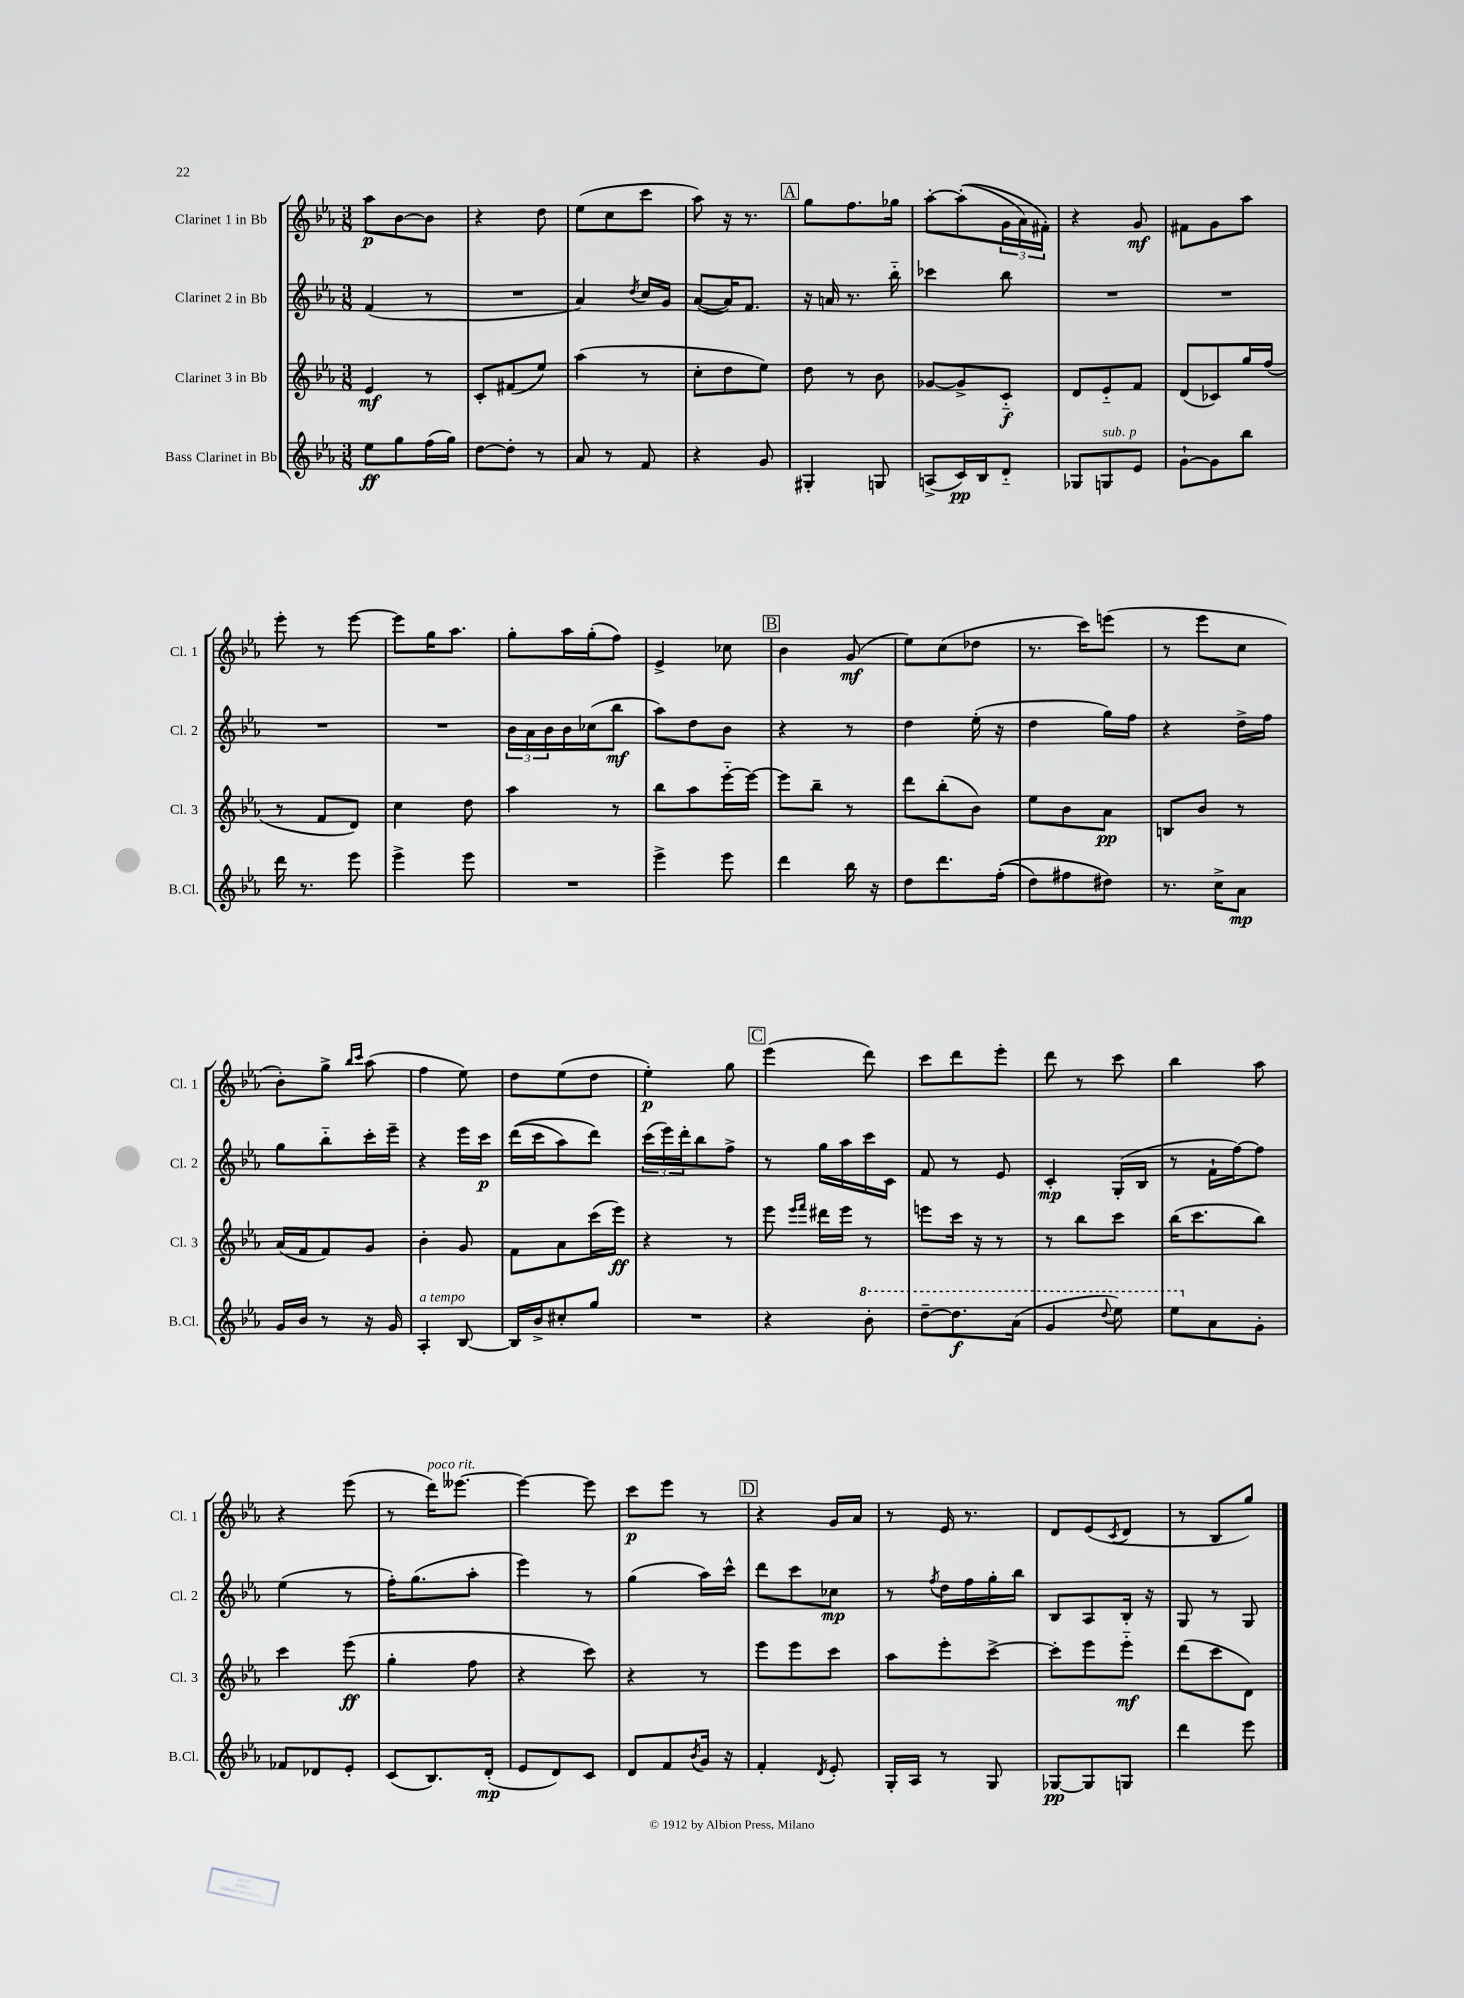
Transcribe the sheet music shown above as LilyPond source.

<<
\new StaffGroup <<
\new Staff = "s0" \with { instrumentName = "Clarinet 1 in Bb" shortInstrumentName = "Cl. 1" } {
    \clef treble \key ees \major \numericTimeSignature \time 3/8
    aes''8\p bes'8~ bes'8 |
    r4 d''8 |
    ees''8( c''8 c'''8 |
    aes''8) r16 r8. |
    \mark \markup { \box "A" } g''8 f''8. ges''16 |
    aes''8~-. aes''8-.(\( \tuplet 3/2 { g'16 aes'16) fis'16-.\) } |
    r4 g'8\mf |
    fis'8 g'8 aes''8 |
    ees'''8-. r8 ees'''8~ |
    ees'''8 g''16 aes''8. |
    g''8-. aes''16 g''16-.( f''8) |
    ees'4-> ces''8 |
    \mark \markup { \box "B" } bes'4 g'8\mf( |
    ees''8) c''8( des''8 |
    r8. c'''16) e'''8( |
    r8 ees'''8 c''8 |
    bes'8-.) g''8-> \grace { bes''16 c'''16 } aes''8( |
    f''4 ees''8) |
    d''8 ees''8( d''8 |
    ees''4-.\p) g''8 |
    \mark \markup { \box "C" } ees'''4( d'''8) |
    c'''8 d'''8 ees'''8-. |
    d'''8 r8 c'''8 |
    bes''4 aes''8 |
    r4 ees'''8( |
    r8 d'''16^\markup { \italic "poco rit." }) eeses'''8.~ |
    eeses'''4~ eeses'''8 |
    c'''8\p ees'''8 r8 |
    \mark \markup { \box "D" } r4 g'16 aes'16 |
    r8 ees'16 r8. |
    d'8 ees'8( \acciaccatura { c'8 } d'8 |
    r8 bes8 g''8) \bar "|." |
}
\new Staff = "s1" \with { instrumentName = "Clarinet 2 in Bb" shortInstrumentName = "Cl. 2" } {
    \clef treble \key ees \major \numericTimeSignature \time 3/8
    f'4( r8 |
    R4. |
    aes'4) \acciaccatura { d''8 } c''16 g'16 |
    aes'8~( aes'16) f'8. |
    \mark \markup { \box "A" } r16 a'16 r8. bes''16-_ |
    ces'''4 bes''8 |
    R4. |
    R4. |
    R4. |
    R4. |
    \tuplet 3/2 { bes'16 aes'16 bes'16 } bes'16 ces''16( bes''8\mf |
    aes''8) d''8 bes'8 |
    \mark \markup { \box "B" } r4 r8 |
    d''4 ees''16-.( r16 |
    d''4 g''16) f''16 |
    r4 d''16-> f''16 |
    g''8 bes''8-_ c'''16-. ees'''16-- |
    r4 ees'''16 c'''16\p |
    d'''16(\( c'''16 aes''8) d'''8\) |
    \tuplet 3/2 { c'''16( ees'''16) d'''16-. } bes''8 f''8-> |
    \mark \markup { \box "C" } r8 g''16 aes''16 c'''16 c'16 |
    f'8 r8 ees'8 |
    c'4-.\mp g16-.( bes16 |
    r8 f'16-! f''16~) f''8 |
    ees''4( r8 |
    f''16-.) g''8.( aes''8-. |
    ees'''4) r8 |
    g''4( aes''16) c'''16-^ |
    \mark \markup { \box "D" } d'''8 c'''8 ces''8\mp |
    r8 \acciaccatura { f''8 } d''16 f''16 g''16-. bes''16 |
    bes8 aes8 bes16-. r16 |
    g8 r8 g8 \bar "|." |
}
\new Staff = "s2" \with { instrumentName = "Clarinet 3 in Bb" shortInstrumentName = "Cl. 3" } {
    \clef treble \key ees \major \numericTimeSignature \time 3/8
    ees'4\mf r8 |
    c'8-. fis'8( ees''8) |
    aes''4( r8 |
    c''8-. d''8 ees''8) |
    \mark \markup { \box "A" } d''8 r8 bes'8 |
    ges'8~ ges'8-> c'8-_\f |
    d'8 ees'8-_ f'8 |
    d'8( ces'8) g''16 f''16( |
    r8 f'8 d'8) |
    c''4 d''8 |
    aes''4 r8 |
    bes''8 aes''8 ees'''16~-_ ees'''16~ |
    \mark \markup { \box "B" } ees'''8 bes''8-- r8 |
    d'''8 bes''8-.( bes'8) |
    ees''8 bes'8 aes'8\pp |
    b8 bes'8 r8 |
    aes'16( f'16 f'8) g'8 |
    bes'4-. g'8 |
    f'8 aes'8 c'''16( ees'''16\ff) |
    r4 r8 |
    \mark \markup { \box "C" } ees'''8 \grace { ees'''16 f'''16 } dis'''16 ees'''16 r8 |
    e'''8 c'''16 r16 r8 |
    r8 bes''8 c'''8 |
    bes''16( c'''8. bes''8) |
    c'''4 ees'''8\ff( |
    g''4-. f''8 |
    r4 c'''8) |
    r4 r8 |
    \mark \markup { \box "D" } ees'''8 ees'''8 c'''8 |
    aes''8 ees'''8-. c'''8~-> |
    c'''8-. ees'''8 ees'''8-_\mf |
    d'''8( c'''8 d'8) \bar "|." |
}
\new Staff = "s3" \with { instrumentName = "Bass Clarinet in Bb" shortInstrumentName = "B.Cl." } {
    \clef treble \key ees \major \numericTimeSignature \time 3/8
    ees''8\ff g''8 f''16( g''16) |
    d''8~ d''8-. r8 |
    aes'8 r8 f'8 |
    r4 g'8 |
    \mark \markup { \box "A" } gis4-. g8 |
    a8->( c'16\pp) bes16 d'8-_ |
    ges8 g8^\markup { \italic "sub. p" } ees'8 |
    g'8~-! g'8 bes''8 |
    d'''16 r8. ees'''8 |
    ees'''4-> ees'''8 |
    R4. |
    ees'''4-> ees'''8 |
    \mark \markup { \box "B" } d'''4 bes''16 r16 |
    d''8 d'''8. f''16-.(\( |
    d''8) fis''8 dis''8\) |
    r8. c''16-> aes'8\mp |
    g'16 bes'16 r8 r16 g'16 |
    aes4-.^\markup { \italic "a tempo" } bes8~ |
    bes16 bes'16-> cis''8-. g''8 |
    R4. |
    \mark \markup { \box "C" } r4 \ottava #1 bes''8-. |
    d'''8~-- d'''8.\f aes''16( |
    g''4 \appoggiatura { d'''8 } ees'''8) |
    ees'''8 \ottava #0 aes'8 g'8-. |
    fes'8 des'8 ees'8-. |
    c'8( bes8.) d'16-.\mp( |
    ees'8 d'8) c'8 |
    d'8 f'8 \acciaccatura { bes'8 } g'16 r16 |
    \mark \markup { \box "D" } f'4-. \acciaccatura { d'8 } ees'8-. |
    g16-. aes16 r8 g8 |
    ges8~\pp ges8 g8 |
    d'''4 ees'''8 \bar "|." |
}
>>
>>
\layout { \context { \Score \remove "Bar_number_engraver" } }
